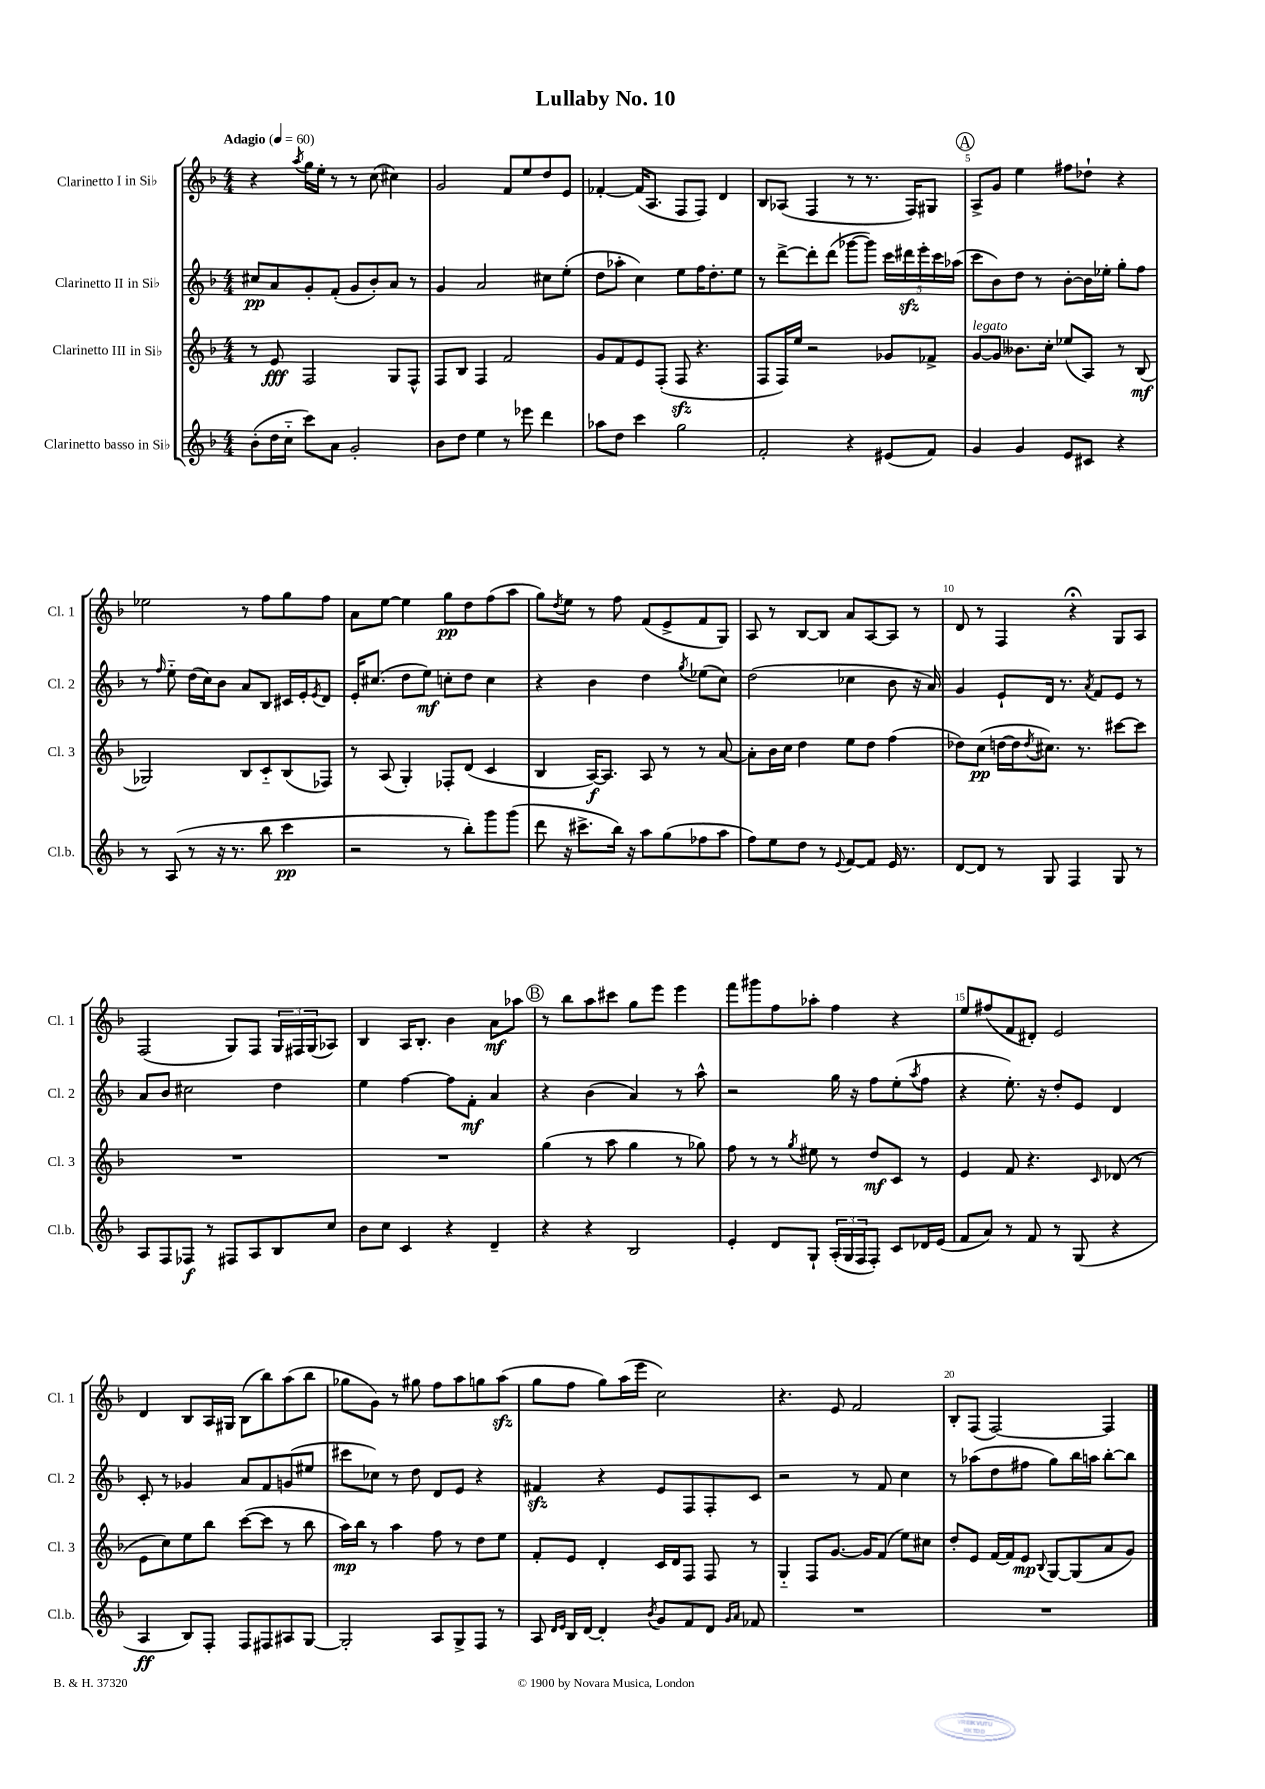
\header { title = "Lullaby No. 10" }
<<
\new StaffGroup <<
\new Staff = "s0" \with { instrumentName = "Clarinetto I in Sib" shortInstrumentName = "Cl. 1" } {
    \clef treble \key f \major \numericTimeSignature \time 4/4 \tempo "Adagio" 4 = 60
    r4 \acciaccatura { a''8 } g''16 e''16-. r8 r8 c''8( cis''4) |
    g'2 f'8 e''8 d''8 e'8 |
    fes'4~-. fes'16( a8. f8 f8) d'4 |
    bes8 aes8( f4 r8 r8. f16) gis8 |
    \mark \markup { \circle "A" } a8-> g'8 e''4 fis''8 des''8-! r4 |
    ees''2 r8 f''8 g''8 f''8 |
    a'8 e''8~ e''4 g''8\pp d''8 f''8( a''8 |
    g''8) \acciaccatura { d''8 } e''8 r8 f''8 f'8( e'8-> f'8 g8) |
    a8 r8 bes8~ bes8 a'8 a8~ a8 r8 |
    d'8 r8 f4 r4\fermata g8 a8 |
    f2( g8) f8 \tuplet 3/2 { g16 fis16 g16( } aes8) |
    bes4 a16 bes8.-. bes'4 a'8\mf aes''8 |
    \mark \markup { \circle "B" } r8 bes''8 a''8 cis'''8 g''8 e'''8 e'''4 |
    f'''8 gis'''8 f''8 aes''8-. f''4 r4 |
    e''8 fis''8( f'8 dis'8-.) e'2 |
    d'4 bes8 a16 gis16 bes8( bes''8) a''8( bes''8 |
    ges''8 g'8) r8 gis''8 f''8 a''8 g''8 a''8\sfz( |
    g''8 f''8 g''8) a''16( e'''16 c''2) |
    r4. e'8 f'2 |
    bes8-. f8( f2~) f4 \bar "|." |
}
\new Staff = "s1" \with { instrumentName = "Clarinetto II in Sib" shortInstrumentName = "Cl. 2" } {
    \clef treble \key f \major \numericTimeSignature \time 4/4
    cis''8\pp a'8 g'8-. f'8-.( g'8 bes'8-.) a'8 r8 |
    g'4 a'2 cis''8 e''8-.( |
    d''8 aes''8-. c''4) e''8 f''16 d''8.-. e''8 |
    r8 d'''8~-> d'''8-. d'''8( ges'''8~ ges'''8) \tuplet 5/4 { c'''16 dis'''16\sfz e'''16-. c'''16 aes''16( } |
    \mark \markup { \circle "A" } c'''8 bes'8) d''8 r8 bes'8~-. bes'16 ees''16-. g''8-. f''8 |
    r8 \grace { f''16 } e''8-_ d''16( c''16) bes'8 a'8 bes8 cis'16 e'16-. \acciaccatura { e'8 } d'8 |
    e'16-. cis''8.( d''8 e''8\mf) c''8-. d''8 c''4 |
    r4 bes'4 d''4 \acciaccatura { g''8 } ees''8( c''8) |
    d''2( ces''4 bes'8 r16 a'16) |
    g'4 e'8-! d'16 r8. \acciaccatura { a'8 } f'8 e'8 r8 |
    a'8 bes'8 cis''2 d''4 |
    e''4 f''4~ f''8 f'8-.\mf a'4 |
    \mark \markup { \circle "B" } r4 bes'4( a'4) r8 a''8-^ |
    r2 g''16 r16 f''8 e''8-.( \acciaccatura { a''8 } f''8 |
    r4 e''8.-.) r16 d''8-. e'8 d'4 |
    c'8-. r8 ges'4 a'8 f'8 g'8( eis''8 |
    cis'''8 ces''8) r8 d''8 d'8 e'8 r4 |
    fis'4\sfz r4 e'8 f8 f8-. c'8 |
    r2 r8 f'8 c''4 |
    r8 aes''8( d''8 fis''8 g''8) bes''16 a''16 bes''8~-. bes''8 \bar "|." |
}
\new Staff = "s2" \with { instrumentName = "Clarinetto III in Sib" shortInstrumentName = "Cl. 3" } {
    \clef treble \key f \major \numericTimeSignature \time 4/4
    r8 e'8\fff f2 g8 f8-^ |
    f8 bes8 f4 f'2 |
    g'8 f'8 e'8 f8-.( f8\sfz r4. |
    f8 f16) e''16 r2 ges'8 fes'8-> |
    \mark \markup { \circle "A" } g'8~^\markup { \italic "legato" } g'8 beses'8. c''16-. ees''8( a8) r8 bes8\mf( |
    ges2) bes8 c'8-_ bes8( fes8) |
    r8 a8( g4-.) fes8-. d'8( c'4 |
    bes4 a16~\f) a8. a8 r8 r8 a'8~ |
    a'8-. bes'16 c''16 d''4 e''8 d''8 f''4( |
    des''8) c''8\pp( d''16~ d''16 \acciaccatura { d''8 } cis''8.) r8. cis'''8~ cis'''8 |
    R1 |
    R1 |
    \mark \markup { \circle "B" } g''4( r8 a''8 g''4 r8 ges''8) |
    f''8 r8 r8 \acciaccatura { g''8 } eis''8 r8 d''8\mf c'8 r8 |
    e'4 f'8 r4. \grace { c'16 } des'8( r8 |
    e'8 c''8) e''8 bes''8 c'''8~( c'''8 r8 bes''8 |
    a''16\mp) bes''16 r8 a''4 f''8 r8 d''8 e''8 |
    f'8-. e'8 d'4-. c'16 d'16 f8 f8 r8 |
    g4-_ f8 g'8.~ g'16 f'8( e''8) cis''8 |
    d''8-. e'8 f'16~ f'16 e'8\mp \appoggiatura { bes8 } g8~ g8( a'8 g'8) \bar "|." |
}
\new Staff = "s3" \with { instrumentName = "Clarinetto basso in Sib" shortInstrumentName = "Cl.b." } {
    \clef treble \key f \major \numericTimeSignature \time 4/4
    bes'8-.( d''16 c''16-_ c'''8) a'8 g'2-. |
    bes'8 d''8 e''4 r8 ees'''8 d'''4 |
    aes''8 d''8 c'''4 g''2 |
    f'2-. r4 eis'8( f'8) |
    \mark \markup { \circle "A" } g'4 g'4 e'8 cis'8 r4 |
    r8 a8( r8 r16 r8. bes''8 c'''4\pp |
    r2 r8 bes''8-.) g'''8 g'''8( |
    d'''8 r16 cis'''8.-> bes''16) r16 a''8 g''8( fes''8 a''8 |
    f''8) e''8 d''8 r8 \appoggiatura { e'8 } f'8~ f'8 e'16 r8. |
    d'8~ d'8 r8 g8 f4 g8 r8 |
    a8 f8 fes8\f r8 fis8 a8 bes8 c''8 |
    bes'8 c''8 c'4 r4 d'4-- |
    \mark \markup { \circle "B" } r4 r4 bes2 |
    e'4-. d'8 g8-! \tuplet 3/2 { a16-.( g16 f16 } f8-.) c'8 des'16 e'16( |
    f'8 a'8) r8 f'8 r8 g8( r4 |
    a4\ff bes8) f8-. f8 fis8 ais8 g8~ |
    g2-. a8 g8-> f8 r8 |
    a8 \grace { d'16 e'16 } bes16 d'16~ d'4-. \acciaccatura { bes'8 } g'8 f'8 d'8 \grace { g'16 a'16 } fes'8 |
    R1 |
    R1 \bar "|." |
}
>>
>>
\layout { \context { \Score \override BarNumber.break-visibility = ##(#f #t #t) barNumberVisibility = #(every-nth-bar-number-visible 5) } }
